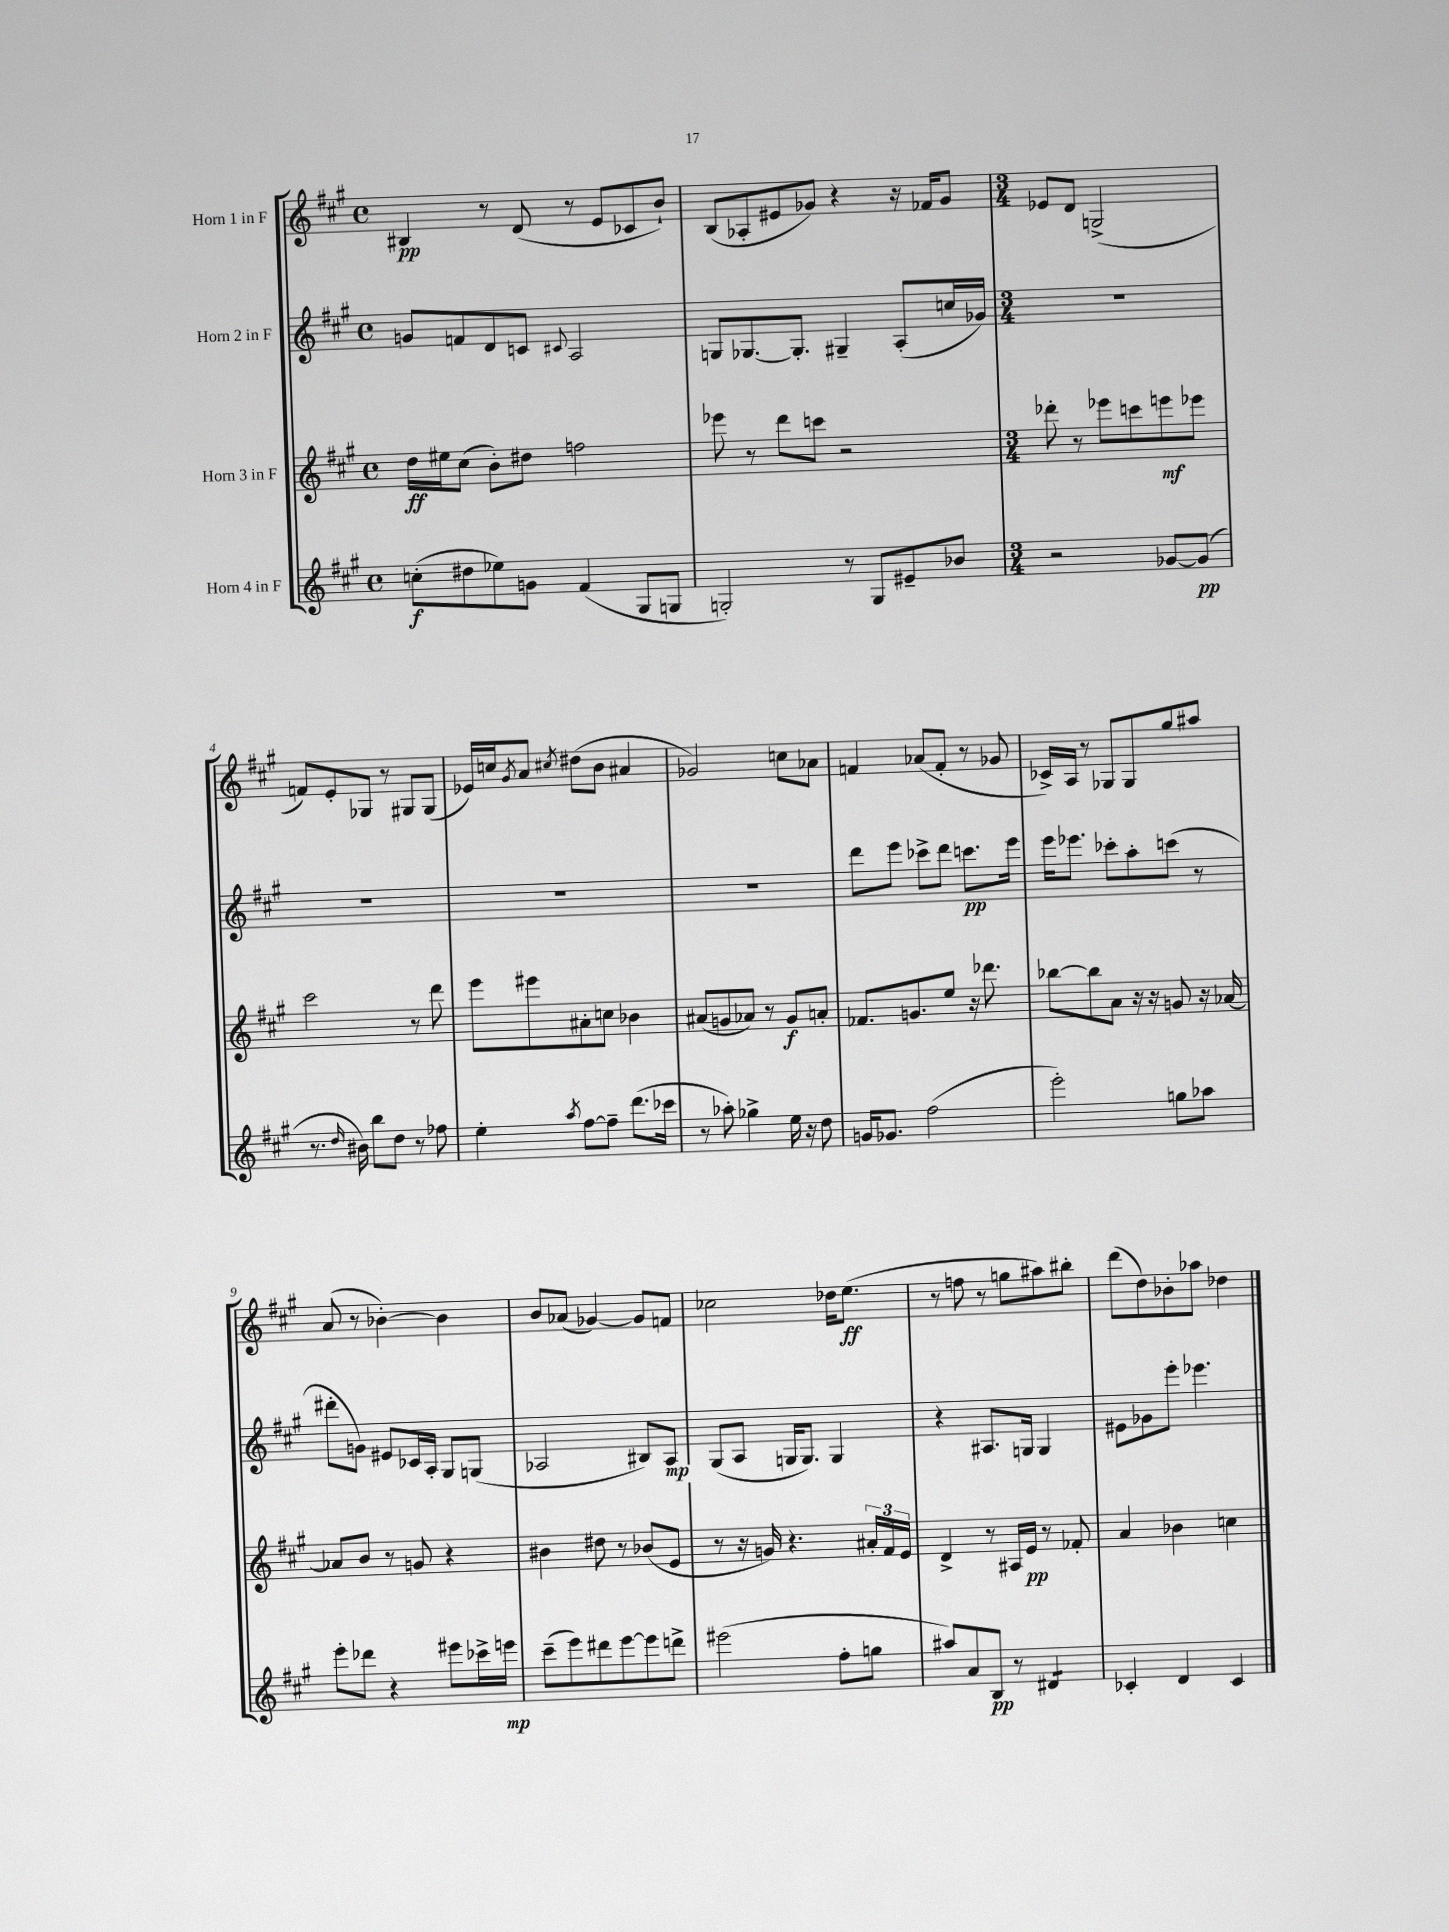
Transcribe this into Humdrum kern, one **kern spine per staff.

**kern	**kern	**kern	**kern
*staff4	*staff3	*staff2	*staff1
*clefG2	*clefG2	*clefG2	*clefG2
*k[f#c#g#]	*k[f#c#g#]	*k[f#c#g#]	*k[f#c#g#]
*M4/4	*M4/4	*M4/4	*M4/4
*met(c)	*met(c)	*met(c)	*met(c)
(8cc'\L	16dd\LL	8g/L	4B#/
.	16ee#\J	.	.
8dd#\	(8cc#\J	8f/	.
8ee-\)	8b'\L)	8d/	8r
8g\J	8dd#\J	8c/J	(8d/
.	.	8qqc#/	.
(4f#/	2ff\	2A/	8r
.	.	.	8e/L
8G#/L	.	.	8c-/
8G/J	.	.	8b`/J)
=	=	=	=
2G'/)	8eee-\	8G/L	(8B/L
.	8r	[8.G-/	8A-'/
.	8ddd\L	.	8e#/
.	.	8.G-'/]J	.
.	8ccc\J	.	8g-/J)
8r	2r	4G#~/	4r
8G/L	.	.	.
8e#~/	.	(8A'/L	16r
.	.	.	16f-/LK
8b-/J	.	16cc/L	8g-/J
.	.	16g-/JJ)	.
=	=	=	=
*M3/4	*M3/4	*M3/4	*M3/4
2r	8ddd-'\	2.r	8e-/L
.	8r	.	8d/J
.	8eee-\L	.	(2G^/
.	8ccc\	.	.
[8g-/L	8eee\	.	.
(8g-/]J	8eee-\J	.	.
=	=	=	=
8.r	2ccc#\	2.r	8f/L)
.	.	.	8e'/
16qqdd/	.	.	.
16b#\)	.	.	.
8bb\L	.	.	8G-/J
8dd\J	.	.	8r
8r	8r	.	8G#/L
8ff-\	8ddd\	.	(8G#/J
=	=	=	=
4ee'\	8eee\L	2.r	16e-/LL)
.	.	.	16cc/J
.	.	.	8qg#/
.	8eee#\	.	8a/J
8qaa/	.	.	8qcc#/
[8ff#\L	8a#'\	.	(8dd#\L
8ff#~\]J	8cc\J	.	8b\J
(8.ddd\L	4b-\	.	4a#/
16ccc-\Jk	.	.	.
=	=	=	=
8r	(8a#/L	2.r	2g-/)
8aa-'\)	8g/	.	.
4gg-^\	8a-/J)	.	.
.	8r	.	.
16ee\	8g/L	.	8cc\L
16r	.	.	.
8dd\	8a'/J	.	8a-\J
=	=	=	=
16g/LK	8.f-/L	8ddd\L	4f/
8.g-/J	.	.	.
.	.	8eee\J	.
.	8.g/	.	.
(2ff#\	.	8ccc-^\L	(8a-/L
.	8ee/J	8ddd\J	8f'/J
.	16r	8.ccc\L	8r
.	8.ddd-\	.	.
.	.	.	8g-/
.	.	16eee\Jk	.
=	=	=	=
2eee'\)	[8bb-\L	16eee\LK	16c-^/LL)
.	.	8.eee-\J	16A/JJ
.	8bb-\]	.	8r
.	8a\J	8ccc-'\L	8G-/L
.	16r	8aa'\	8G-/
.	16r	.	.
8gg\L	8g/	(8ccc\J	8gg#/
8aa-\J	16r	8r	8aa#/J
.	[16a-/	.	.
=	=	=	=
8eee'\L	8a-/]L	8ddd#'\L	(8a/
8ddd-\J	8b/J	8g\J)	8r
4r	8r	8e#/L	[4b-'\)
.	8g/	16c-/L	.
.	.	16A'/JJ	.
8eee#\L	4r	8G#/L	4b-\]
16ccc-^\L	.	(8G/J	.
16eee\JJ	.	.	.
=	=	=	=
(8ccc#~\L	4b#\	2A-/	8b/L
8eee\)	.	.	(8a-/J
8ddd#\	8dd#\	.	[4g-/)
[8eee\	8r	.	.
8eee\]	(8b-/L	8B#/L)	8g-/]L
8ddd^\J	8e/J	8A-/J	8f/J
=	=	=	=
(2eee#\	8r	(8G#/L	2cc-\
.	16r	8A/J	.
.	16g/)	.	.
.	4.r	16G/LK	.
.	.	8.G/J)	.
8ff#'\L	.	4G/	16dd-\LK
.	.	.	(8.ee\J
8gg\J	24a#'/LL	.	.
.	24f#/	.	.
.	24e/JJ	.	.
=	=	=	=
8aa#/L)	4d^/	4r	8r
8a/	.	.	8ff\
8B/J	8r	8.A#/L	8r
8r	16A#/LL	.	8gg\L
.	16e/JJ	16G/Jk	.
4d#/	8r	4G/	8aa#\)
.	8f-'/	.	8bb#'\J
=	=	=	=
4c-'/	4a/	8e#\L	(8ddd\L
.	.	8g-\	8dd\)
4d/	4b-\	8eee'\J	8b-'\
.	.	4.eee-\	8aa-\J
4c-/	4cc\	.	4dd-\
==	==	==	==
*-	*-	*-	*-
